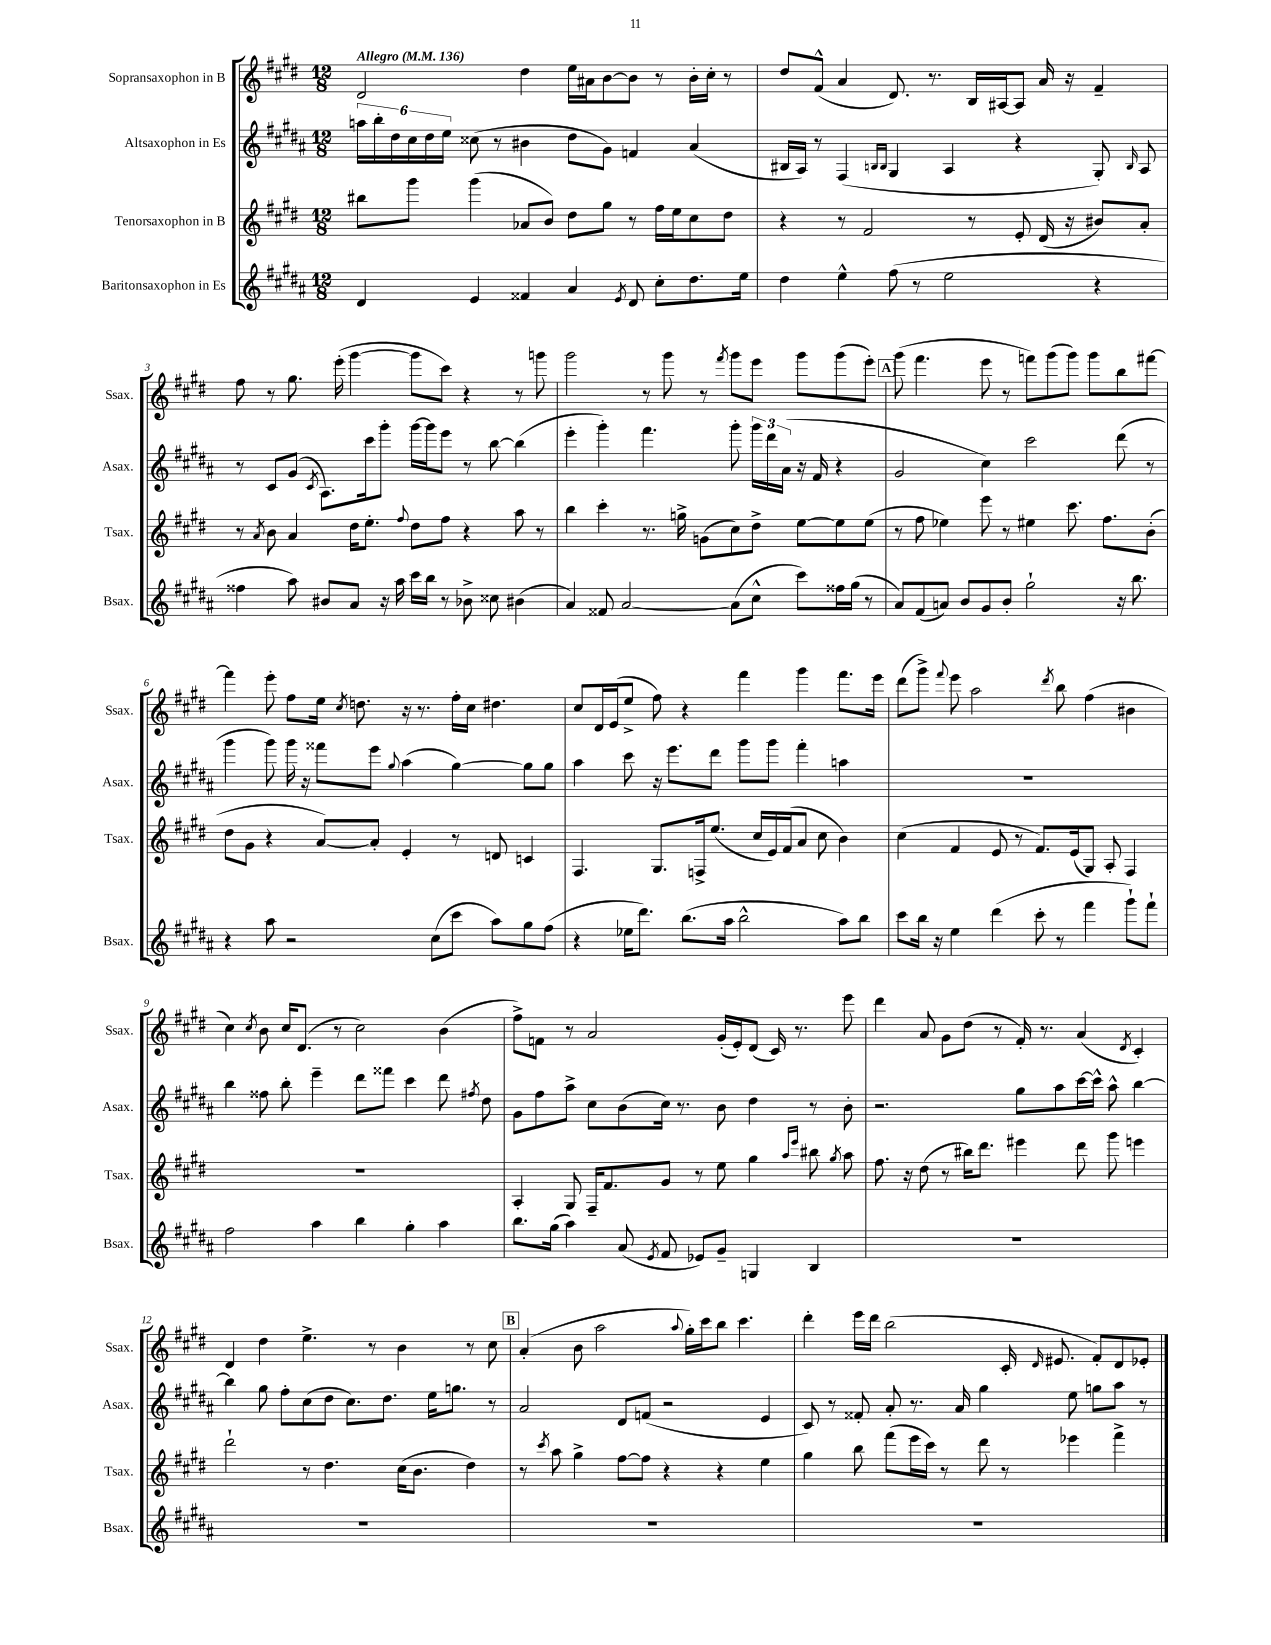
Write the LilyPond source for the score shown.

<<
\new StaffGroup <<
\new Staff = "s0" \with { instrumentName = "Sopransaxophon in B" shortInstrumentName = "Ssax." } {
    \clef treble \key e \major \numericTimeSignature \time 12/8 \tempo "Allegro" 4 = 136
    \autoBeamOff dis'2 dis''4 e''16[ ais'16 b'8~ b'8] r8 b'16[-. cis''16]-. r8 |
    dis''8[ fis'8]-^( a'4 dis'8.) r8. b16[ ais16~ ais8] a'16 r16 fis'4-- |
    fis''8 r8 gis''8. e'''16-.( gis'''4~ gis'''8[ cis'''8]) r4 r8 g'''8 |
    gis'''2 r8 gis'''8 r8 \acciaccatura { fis'''8 } gis'''8[ e'''8] gis'''8[ gis'''8( e'''8]-.) |
    \mark \markup { \box "A" } gis'''8( fis'''4. e'''8 r8 f'''8[) gis'''8( gis'''8]) gis'''8[ b''8 fis'''8]~ |
    fis'''4 e'''8-. fis''8[ e''16] \acciaccatura { cis''8 } d''8. r16 r8. fis''16[-. cis''16] dis''4. |
    cis''8[ dis'16 e'16( e''8]-> fis''8) r4 fis'''4 gis'''4 fis'''8.[ e'''16] |
    dis'''8[( gis'''8]->) \appoggiatura { fis'''8 } e'''8 a''2 \acciaccatura { dis'''8 } b''8 fis''4( bis'4 |
    cis''4) \acciaccatura { cis''8 } b'8 cis''16[ dis'8.]( r8 cis''2) b'4( |
    fis''8[->) f'8] r8 a'2 gis'16[-.( e'16-.) dis'8]( cis'16) r8. e'''8 |
    dis'''4 a'8 gis'8[ dis''8]( r8 fis'16-.) r8. a'4( \acciaccatura { dis'8 } cis'4-.) |
    dis'4 dis''4 e''4.-> r8 b'4 r8 cis''8 |
    \mark \markup { \box "B" } a'4-.( b'8 a''2 \appoggiatura { a''8 } gis''16[-.) cis'''16 b''8] cis'''4. |
    dis'''4-. e'''16[ dis'''16] b''2( cis'16-. \grace { dis'16 } eis'8. fis'8[-.) dis'8 ees'8]-. \bar "|." |
}
\new Staff = "s1" \with { instrumentName = "Altsaxophon in Es" shortInstrumentName = "Asax." } {
    \clef treble \key b \major \numericTimeSignature \time 12/8
    \autoBeamOff \tuplet 6/4 { a''16[ b''16-. dis''16 cis''16 dis''16 e''16] } cisis''8( r8 bis'4 dis''8[ gis'8]) f'4 ais'4( |
    bis16[ ais16]) r8 fis4( \grace { b16[ b16] } gis4 ais4 r4 gis8-.) \grace { b16 } ais8 |
    r8 cis'8[ gis'8]( \acciaccatura { cis'8 } ais8.[) cis'''16 gis'''8]-. gis'''16[~ gis'''16 e'''8] r8 b''8~ b''4( |
    e'''4-. gis'''4-.) fis'''4. gis'''8-. \tuplet 3/2 { gis'''16[ dis'''16 ais'16]( } r16 fis'16 r4 |
    \mark \markup { \box "A" } gis'2 cis''4) cis'''2 dis'''8( r8 |
    gis'''4 gis'''8) gis'''16 r16 fisis'''8[ e'''8] \appoggiatura { gis''8 } ais''4( gis''4~) gis''8[ gis''8] |
    ais''4 cis'''8 r16 e'''8.[ dis'''8] gis'''8[ gis'''8] fis'''4-. a''4 |
    R1. |
    b''4 fisis''8 b''8-. e'''4-- dis'''8[ fisis'''8] cis'''4 dis'''8 \acciaccatura { fis''8 } dis''8 |
    gis'8[ fis''8 ais''8]-> cis''8[ b'8( cis''16]) r8. b'8 dis''4 r8 b'8-. |
    r2. gis''8[ ais''8 cis'''16~ cis'''16]-^ ais''8-^ b''4~ |
    b''4 gis''8 fis''8[-. cis''8( dis''8] cis''8.[) dis''8.] e''16[ g''8.] r8 |
    \mark \markup { \box "B" } ais'2 dis'8[ f'8]( r2 e'4 |
    cis'8) r8 fisis'8-. ais'8-. r8. ais'16 gis''4 e''8 g''8[ ais''8] r8 \bar "|." |
}
\new Staff = "s2" \with { instrumentName = "Tenorsaxophon in B" shortInstrumentName = "Tsax." } {
    \clef treble \key e \major \numericTimeSignature \time 12/8
    \autoBeamOff bis''8[ gis'''8] gis'''4( aes'8[ b'8]) dis''8[ gis''8] r8 fis''16[ e''16 cis''8 dis''8] |
    r4 r8 fis'2 r8 e'8-. dis'16( r16 bis'8[) a'8]-. |
    r8 \acciaccatura { a'8 } b'8 a'4 dis''16[ e''8.]-. \appoggiatura { fis''8 } dis''8[ fis''8] r4 a''8 r8 |
    b''4 cis'''4-. r8. g''16-> g'8[( cis''8) dis''8]-> e''8[~ e''8 e''8]( |
    \mark \markup { \box "A" } r8 fis''8 ees''4) e'''8 r8 eis''4 cis'''8. fis''8.[ b'8]-.( |
    dis''8[ gis'8] r4 a'8[~) a'8]-. e'4-. r8 d'8 c'4 |
    fis4. gis8.[ f16-> e''8.]( cis''16[ e'16) fis'16( a'8] cis''8 b'4) |
    cis''4( fis'4 e'8 r8 fis'8.[) e'16( gis8]) a8-. fis4 |
    R1. |
    a4-. gis8 fis16[-- fis'8. gis'8] r8 e''8 gis''4 \grace { a''16[ e'''16] } bis''8 \acciaccatura { gis''8 } a''8 |
    fis''8. r16 dis''8( r8 bis''16[) dis'''8.] eis'''4 dis'''8 gis'''8 e'''4 |
    dis'''2-! r8 dis''4. cis''16[( b'8.] dis''4) |
    \mark \markup { \box "B" } r8 \acciaccatura { cis'''8 } a''8 gis''4-> fis''8[~ fis''8] r4 r4 e''4 |
    gis''4 b''8 fis'''8[( e'''16 cis'''16]) r8 dis'''8 r8 ees'''4 fis'''4-> \bar "|." |
}
\new Staff = "s3" \with { instrumentName = "Baritonsaxophon in Es" shortInstrumentName = "Bsax." } {
    \clef treble \key b \major \numericTimeSignature \time 12/8
    \autoBeamOff dis'4 e'4 fisis'4 ais'4 \acciaccatura { e'8 } dis'8 cis''8[-. dis''8. e''16] |
    dis''4 e''4-^ fis''8( r8 e''2 r4 |
    fisis''4 ais''8) bis'8[ ais'8] r16 ais''16 cis'''16[ b''16] r8 bes'8-> cisis''8 bis'4( |
    ais'4) fisis'8 ais'2~ ais'8[( cis''8]-^ cis'''8[) fisis''16 gis''16]( r8 |
    \mark \markup { \box "A" } ais'8[) fis'8( a'8]) b'8[ gis'8 b'8]-. gis''2-! r16 b''8. |
    r4 ais''8 r2 cis''8[( cis'''8] ais''8[) gis''8 fis''8]( |
    r4 ees''16[ dis'''8.]) b''8.[( ais''16] b''2-^ ais''8[) b''8] |
    cis'''8[ b''16] r16 e''4 dis'''4( cis'''8-. r8 fis'''4 gis'''8[-!) fis'''8]-! |
    fis''2 ais''4 b''4 gis''4-. ais''4 |
    b''8.[ gis''16]( ais''4) ais'8( \acciaccatura { e'8 } fis'8 ees'8[) gis'8]-- g4 b4 |
    R1. |
    R1. |
    \mark \markup { \box "B" } R1. |
    R1. \bar "|." |
}
>>
>>
